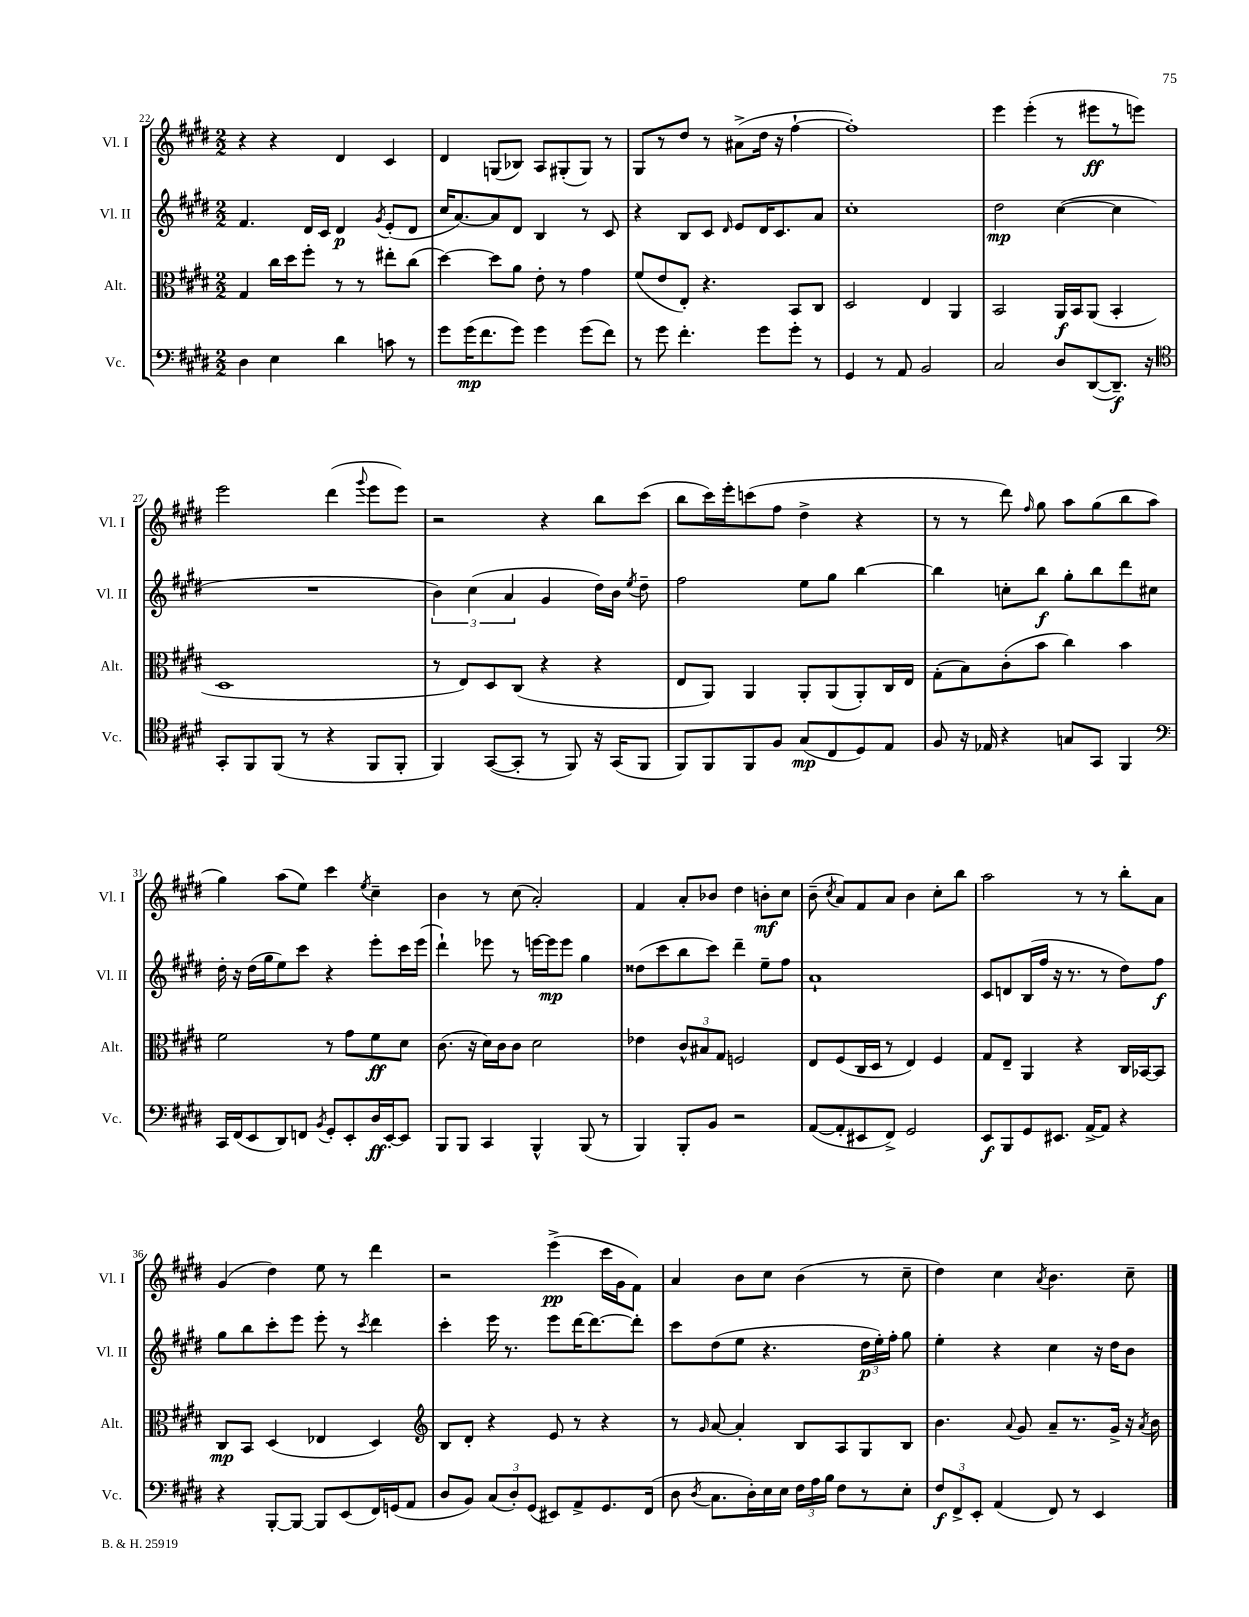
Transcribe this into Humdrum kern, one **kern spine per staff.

**kern	**kern	**kern	**kern
*staff4	*staff3	*staff2	*staff1
*clefF4	*clefC3	*clefG2	*clefG2
*k[f#c#g#d#]	*k[f#c#g#d#]	*k[f#c#g#d#]	*k[f#c#g#d#]
*M2/2	*M2/2	*M2/2	*M2/2
4D#\	4G#/	4.f#/	4r
4E\	16cc#\LL	.	4r
.	16dd#\J	.	.
.	8ff#'\J	16d#/LL	.
.	.	16c#/JJ	.
4d#\	8r	4d#/	4d#/
.	8r	.	.
.	.	8qg#/	.
8c\	8ee#'\L	(8e'/L	4c#/
8r	(8cc#\J	8d#/J	.
=	=	=	=
8g#\L	[4dd#\)	16cc#/LK	4d#/
.	.	[8.a/)	.
(16g#\K	.	.	.
8.f#\	.	.	.
.	8dd#\]L	8a/]	(8G/L
8g#\J)	8a\J	8d#/J	8B-/J)
4g#\	8e'\	4B/	8A/L
.	8r	.	(8G#'/
(8g#\L	4g#\	8r	8G#/J)
8f#\J)	.	8c#/	8r
=	=	=	=
8r	(8f#/L	4r	8G#/L
8g#\	8e/	.	8r
4.f#'\	8E'/J)	8B/L	8dd#/J
.	4.r	8c#/J	8r
.	.	16qqd#/	.
.	.	8e/L	(8a#^\L
8g#\L	.	16d#/K	16dd#\Jk
.	.	8.c#/	16r
8g#'\J	8BB/L	.	[4ff#`\
8r	8C#/J	8a/J	.
=	=	=	=
4GG#/	2D#/	1cc#'	1ff#'])
8r	.	.	.
8AA/	.	.	.
2BB/	4E/	.	.
.	4AA/	.	.
=	=	=	=
2C#/	2BB/	2dd#\	4eee\
.	.	.	(4eee'\
8D#/L	16AA/LL	([4cc#\	8r
.	16BB/J	.	.
([8DD#/	(8AA/J	.	8eee#\L
8.DD#~/]J)	4BB'/	4cc#\]	8r
.	.	.	8eee\J)
16r	.	.	.
=	=	=	=
*clefC4	*	*	*
8GG#'/L	1D#	1r	2eee\
8FF#/	.	.	.
(8FF#/J	.	.	.
8r	.	.	.
4r	.	.	(4ddd#\
.	.	.	8qqggg#/
8FF#/L	.	.	8eee\L
8FF#'/J	.	.	8eee\J)
=	=	=	=
4FF#/)	8r	6b\)	2r
.	8E/L)	.	.
.	.	(6cc#\	.
([8GG#/L	8D#/	.	.
.	.	6a/	.
8GG#'/]J	(8C#/J	.	.
8r	4r	4g#/	4r
8FF#/)	.	.	.
16r	4r	16dd#\LL)	8bb\L
(16GG#/LK	.	16b\JJ	.
.	.	8qee/	.
8FF#/J	.	8dd#~\	(8ccc#\J
=	=	=	=
8FF#/L)	8E/L	2ff#\	8bb\L
8FF#/	8AA/J)	.	16ccc#\L)
.	.	.	16eee'\J
8FF#/	4AA/	.	(8ccc\
8F#/J	.	.	8ff#\J
(8G#/L	8AA'/L	8ee\L	4dd#^\
8C#/	(8AA/	8gg#\J	.
8D#/)	8AA'/)	[4bb\	4r
8E/J	16C#/L	.	.
.	16E/JJ	.	.
=	=	=	=
8F#/	(8G#'\L	4bb\]	8r
16r	8B\)	.	8r
16E-/	.	.	.
4r	(8c#'\	8cc'\L	8ddd#\)
.	.	.	16qqff#/
.	8b\J	8bb\J	8gg#\
8G/L	4cc#\)	8gg#'\L	8aa\L
8GG#/J	.	8bb\	(8gg#\
4FF#/	4b\	8ddd#\	8bb\
.	.	8cc#\J	8aa\J
=	=	=	=
*clefF4	*	*	*
16CC#/LL	2f#\	16dd#'\	4gg#\)
(16FF#/J	.	16r	.
8EE/	.	(16dd#\LL	.
.	.	16gg#\J	.
8DD#/)	.	8ee\)	(8aa\L
8FF/J	.	8ccc#\J	8ee\J)
8qBB/	.	.	.
8GG#'/L	8r	4r	4ccc#\
8EE'/	8g#\L	.	.
.	.	.	8qee/
16D#/L	8f#\	8eee'\L	4cc#~\
[16EE'/J	.	.	.
8EE/]J	8d#\J	16ccc#\L	.
.	.	(16eee\JJ	.
=	=	=	=
8BBB/L	(8.c#\	4ddd#`\)	4b\
8BBB/J	.	.	.
.	16r	.	.
4CC#/	16d#\LL)	8eee-\	8r
.	16c#\J	.	.
.	8c#\J	8r	(8cc#\
4BBB^^/	2d#\	[16eee\LL	2a'/)
.	.	16eee\]J	.
.	.	8eee\J	.
(8BBB/	.	4gg#\	.
8r	.	.	.
=	=	=	=
4BBB/)	4e-\	(8dd##\L	4f#/
.	.	8ccc#\	.
8BBB'/L	12c#^^/L	8bb\	8a'/L
.	12B#/	.	.
8BB/J	.	8ccc#\J)	8b-/J
.	12G#/J	.	.
2r	2F/	4ddd#~\	4dd#\
.	.	8ee~\L	8b'\L
.	.	8ff#\J	8cc#\J
=	=	=	=
([8AA/L	8E/L	1a`	(8b~\
.	.	.	8qcc#/
8AA'/]	(8F#/	.	8a/L)
8EE#/	16C#/L	.	8f#/
.	16D#/JJ	.	.
8FF#^/J)	8r	.	8a/J
2GG#/	4E/)	.	4b\
.	4F#/	.	8cc#'\L
.	.	.	8bb\J
=	=	=	=
8EE/L	8G#/L	8c#/L	2aa\
8BBB/	8E~/J	8d/	.
8GG#/	4AA/	(16B/L	.
.	.	16ff#/JJ	.
8.EE#/J	.	16r	.
.	.	8.r	.
.	4r	.	8r
[16AA^/LK	.	.	.
8AA/]J	.	8r	8r
4r	16C#/LL	8dd#\L)	8bb'\L
.	[16BB-/J	.	.
.	8BB-/]J	8ff#\J	8a\J
=	=	=	=
4r	8C#/L	8gg#\L	(4g#/
.	8BB/J	8bb\	.
[8BBB'/L	(4D#/	8ccc#'\	4dd#\)
8BBB/_J	.	8eee\J	.
8BBB/]L	4E-/	8eee'\	8ee\
(8EE/	.	8r	8r
.	.	8qccc#/	.
16FF#/L)	4D#/)	4ddd#\	4ddd#\
(16GG/J	.	.	.
8AA/J	.	.	.
=	=	=	=
*	*clefG2	*	*
8D#/L	8B/L	4ccc#'\	2r
8BB/J)	8d#'/J	.	.
(12C#/L	4r	16eee\	.
.	.	8.r	.
12D#'/)	.	.	.
(12GG#/J	.	.	.
8EE#/L)	8e/	8eee\L	(4eee^\
8AA^/	8r	[16ddd#\K	.
.	.	8.ddd#\_	.
8.GG#/	4r	.	16ccc#\LL
.	.	.	16g#\J
.	.	8ddd#'\]J	8f#\J)
(16FF#/Jk	.	.	.
=	=	=	=
8D#\	8r	8ccc#\L	4a/
8qD#/	16qqg#/	.	.
8.C#\L	[8a/	(8dd#\	.
.	4a'/]	8ee\J	8b\L
16D#'\L)	.	.	.
16E\	.	4.r	8cc#\J
16E\JJ	.	.	.
24F#\LL	8B/L	.	(4b\
24A\	.	.	.
24B\JJ	.	.	.
8F#\L	8A/	.	.
8r	8G#/	24dd#\LL	8r
.	.	24ee'\)	.
.	.	24ff#'\JJ	.
8E'\J	8B/J	8gg#\	8cc#~\
=	=	=	=
12F#/L	4.b\	4ee'\	4dd#\)
12FF#^/	.	.	.
12EE'/J	.	.	.
(4AA/	.	4r	4cc#\
.	8qqa/	.	.
.	8g#/	.	.
.	.	.	8qa/
8FF#/)	8a~/L	4cc#\	4.b\
8r	8.r	.	.
4EE/	.	16r	.
.	16g#^/Jk	16dd#\LK	.
.	16r	8b\J	8cc#~\
.	8qa/	.	.
.	16b\	.	.
==	==	==	==
*-	*-	*-	*-
